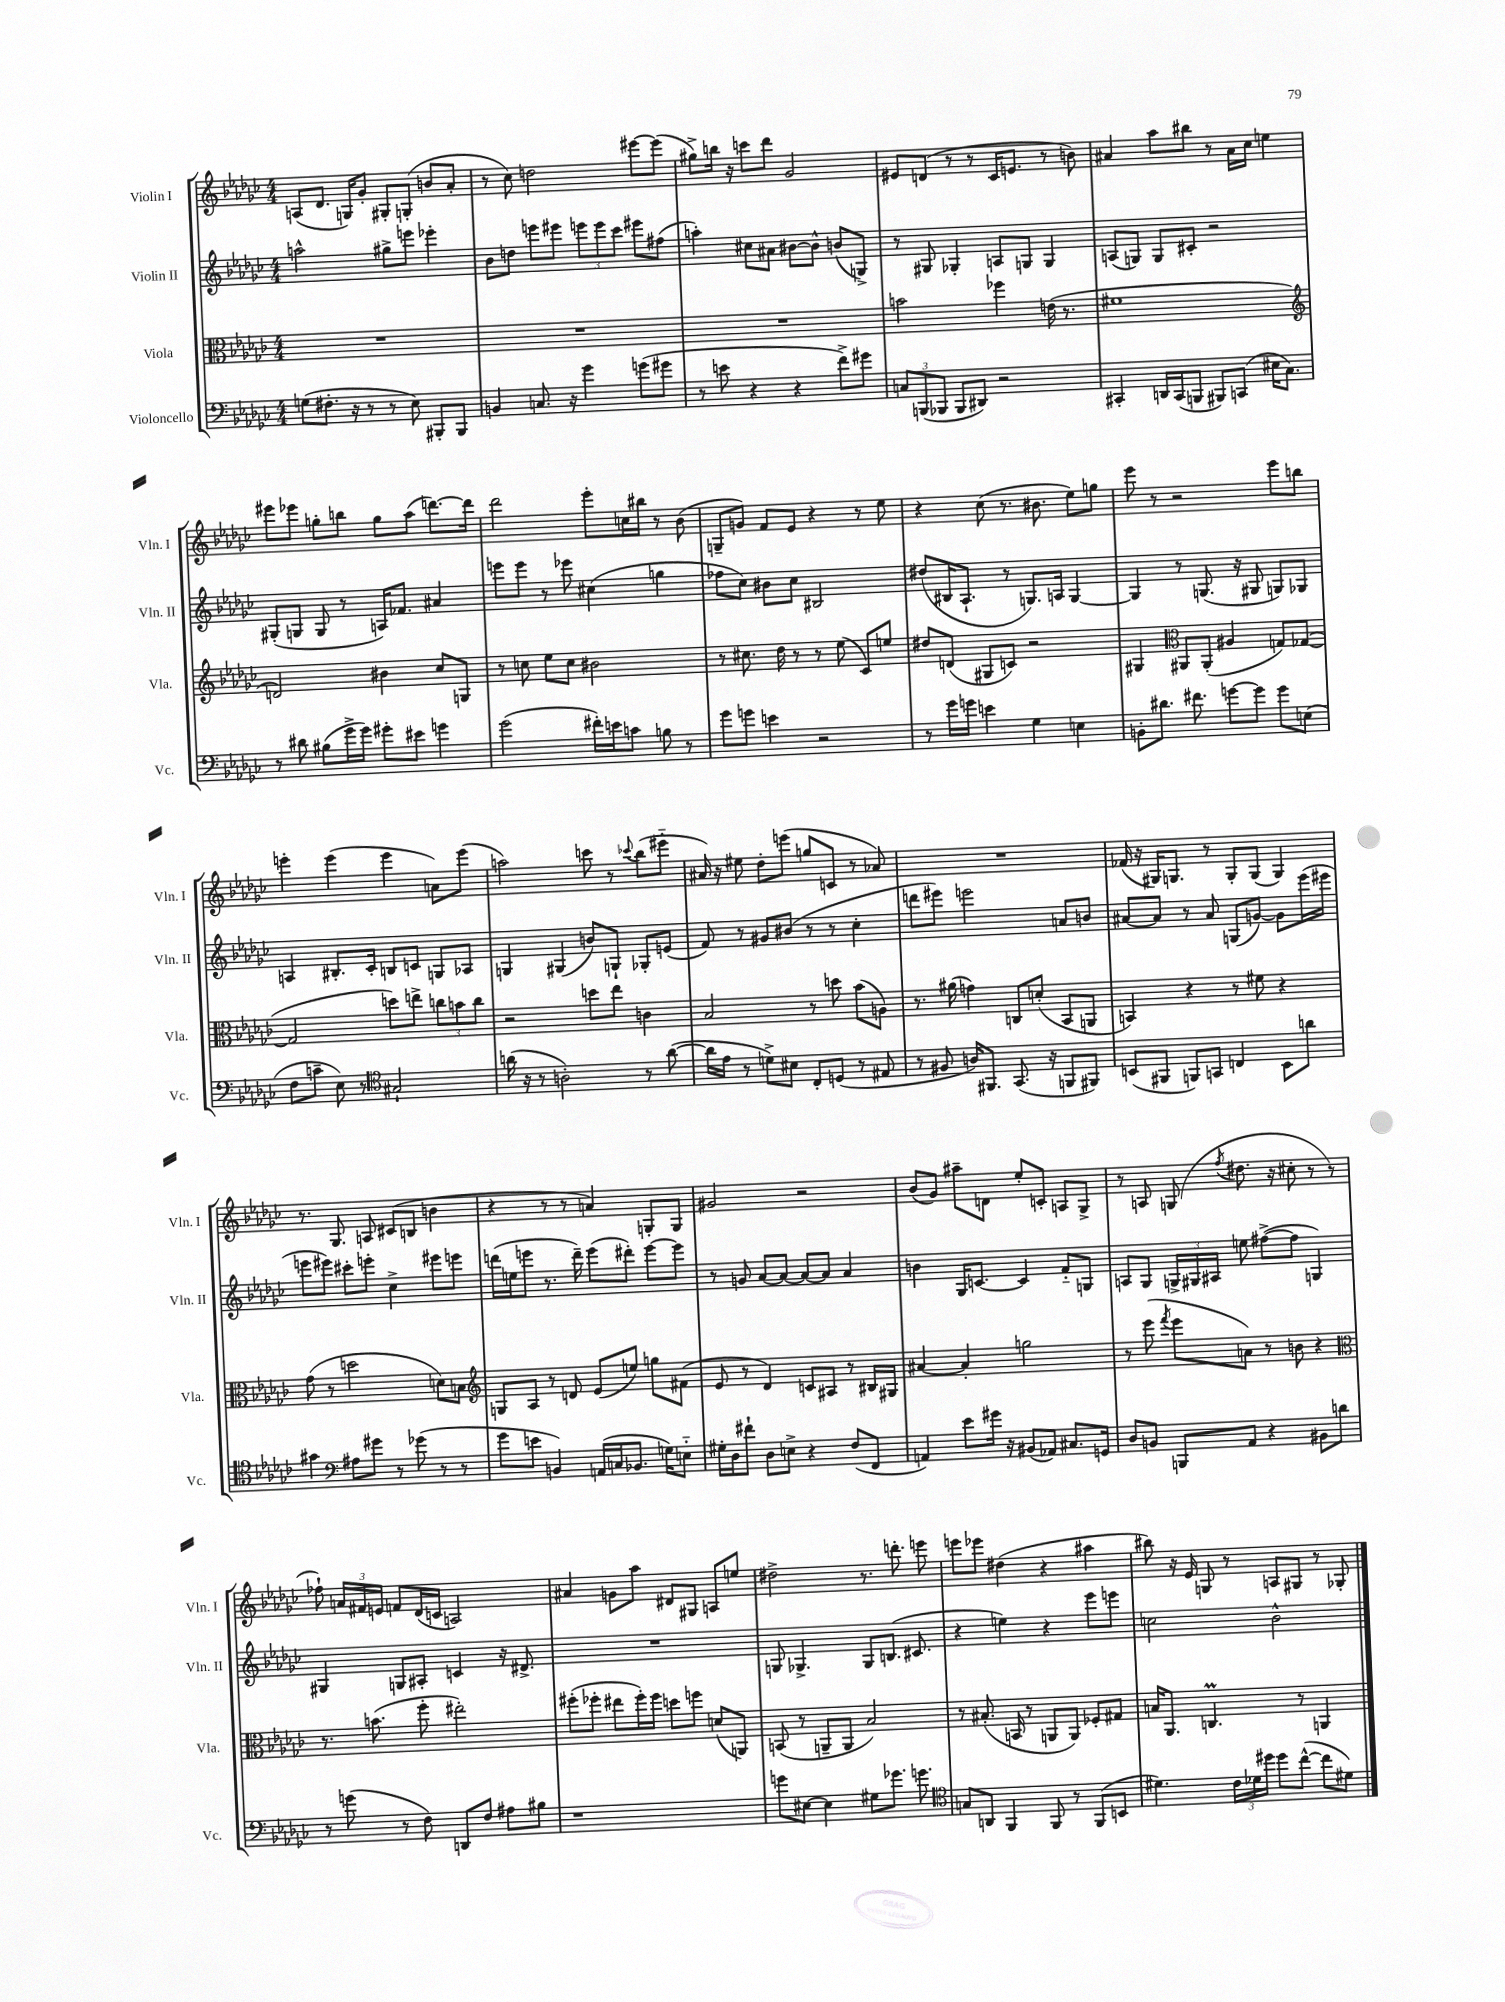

**kern	**kern	**kern	**kern
*staff4	*staff3	*staff2	*staff1
*clefF4	*clefC3	*clefG2	*clefG2
*k[b-e-a-d-g-c-]	*k[b-e-a-d-g-c-]	*k[b-e-a-d-g-c-]	*k[b-e-a-d-g-c-]
*M4/4	*M4/4	*M4/4	*M4/4
(8G\L	1r	2aa^^\	(8A/L
8.F#'\J	.	.	8.d-/J
16r	.	.	16G/LK)
8r	.	.	8g-'/J
8r	.	8gg#^\L	8G#'/L
8E-\)	.	8eee\J	(8G'/J
8BBB#'/L	.	4eee-'\	8b/L
8BBB#/J	.	.	8a-'/J
=	=	=	=
4BB/	1r	8b-\L	8r
.	.	8dd\J	8cc-\)
8.C/	.	8eee\L	2dd\
.	.	8eee#\J	.
16r	.	.	.
4g-\	.	12eee\L	.
.	.	12eee\	.
.	.	12ccc-\J	.
(8g\L	.	8eee#\L	[8eee#\L
8g#\J	.	(8ff#\J	(8eee#\]J
=	=	=	=
8r	1r	4aa'\)	8gg#^\L)
8e\	.	.	16bb\Jk
.	.	.	16r
4r	.	8cc#\L	8ccc\L
.	.	8a#\J	8ddd-\J
4r	.	[8b#\L	2g-/
.	.	8b#^^\]J	.
8f^\L)	.	(8b/L	.
8g#\J	.	8G^/J)	.
=	=	=	=
12C/L	2b\	8r	8e#/L
(12BBB/	.	.	.
.	.	8G#/	(8d/J
12BBB-/J	.	.	.
8BBB-/L	.	4G-'/	8r
8DD#/J)	.	.	8r
2r	4ff-\	8A/L	16c-/LK
.	.	.	8.e/J
.	.	8G/J	.
.	(16e\	4G/	8r
.	8.r	.	.
.	.	.	8b\)
=	=	=	=
4CC#'/	1f#	(8A/L	4a#/
.	.	8G/J)	.
16DD/LL	.	8G/L	8aa-\L
(16CC#/J	.	.	.
8BBB/J	.	8c#'/J	8bb#\J
8BBB#/L)	.	2r	8r
(8CC/J	.	.	16a#\LL
.	.	.	16cc-\JJ
16E#\LK	.	.	4ee\
8.C-\J)	.	.	.
=	=	=	=
*	*clefG2	*	*
8r	2d/)	(8G#'/L	8eee#\L
8d#\	.	8G/J	8eee-\J
(8B#\L	.	8G/	8gg'\L
16g-^\L	.	8r	8bb\J
16g-\JJ)	.	.	.
8g#'\L	4b#\	16A/LK)	8gg\L
.	.	8.f-/J	.
8e#\J	.	.	(8aa-\J
4g\	8cc-/L	4a#/	[8.ddd\L)
.	8G/J	.	.
.	.	.	16ddd\]Jk
=	=	=	=
(2g-\	8r	8eee\L	2ddd-\
.	8cc\	8eee\J	.
.	8ee-\L	8r	.
.	8cc\J	8eee-\	.
16f#'\LL)	2b#\	(4cc#\	8eee-'\L
16e\J	.	.	.
8c\J	.	.	16cc\L
.	.	.	16bb#\JJ
8B\	.	4gg\	8r
8r	.	.	(8b-\
=	=	=	=
8g-\L	8r	8ff-\L	8G~/L
8g\J	8.cc#\	8cc-\J)	8g/J)
4e\	.	8b#\L	8f/L
.	16dd-\	.	.
.	8r	8cc-\J	8e-/J
2r	8r	2B#/	4r
.	(8ee-\	.	.
.	8c-/L)	.	8r
.	8ee/J	.	8ee-\
=	=	=	=
8r	8dd#/L	(8dd#/L	4r
16g-\LL	(8d/J	16B#/K	.
16g\JJ	.	8.A-`/J	.
4e\	8G#/L	.	(8cc-\
.	8c/J)	8r	8.r
4G-\	2r	8.G/L)	.
.	.	.	8.b#\
.	.	16A/Jk	.
4E\	.	[4G/	8ee-\L)
.	.	.	8gg\J
=	=	=	=
8BB'\L	4G#/	4G/]	8eee-\
8.d#\J	.	.	8r
*	*clefC3	*	*
.	8AA#/L	8r	2r
8.f#\	.	.	.
.	(8AA#'/J	(8.G/	.
[8g\L	4A#/	.	.
.	.	16r	.
8g\]J	.	8G#/	.
8g\L	8G/L)	8G/L)	8eee-\L
(8E\J	([8G-/J	8G-/J	8bb\J
=	=	=	=
8F\L	2G-/]	4A/	4eee'\
8c~\J	.	.	.
8E-\)	.	8.B#'/L	(4eee\
8r	.	.	.
.	.	16c-'/Jk	.
*clefC4	*	*	*
2G#`/	8dd\L)	8B/L	4eee\
.	8ee^\J	8c/J	.
.	12cc\L	8G/L	8a\L)
.	12b\	.	.
.	.	8A-/J	(8eee\J
.	12cc\J	.	.
=	=	=	=
(16a\	2r	4G/	2aa\)
16r	.	.	.
8r	.	.	.
2A'\)	.	(4G#/	.
.	8dd\L	8b/L)	8ccc\
.	8ee-\J	8G`/J	8r
.	.	.	8qqccc-/
8r	4c\	8G-'/L	(8bb-\L
([8a\	.	(8e/J	8eee#'~\J
=	=	=	=
16a\]LL	2B-/	8f/)	16a#/)
16e-\JJ	.	.	16r
8r	.	8r	8ee#\
8d^\L)	.	8g#/L	8dd-'\L
8B#\J	.	(8b#/J	(8eee\J
8C-'/L	8r	8r	8gg/L
(8D/J	8dd\	8r	8c/J
8r	(8b-\L	4cc-'\	8r
8E#/	8A\J)	.	8a-/)
=	=	=	=
8r	8.r	8ddd\L	1r
8F#/	.	8eee#\J)	.
.	(16a#\	.	.
16A/LK)	4g\)	2eee\	.
8.FF#/J	.	.	.
(8.GG-/	8C/L	.	.
.	(8d'/J	.	.
16r	.	.	.
8FF/L	8BB-/L	8a/L	.
8FF#/J)	8AA/J	8b/J	.
=	=	=	=
(8BB/L	4BB/)	[8a#/L	(16f-/
.	.	.	16r
8FF#/J	.	8a#/]J	16G#/LK)
.	.	.	8.G/J
8FF/L)	4r	8r	.
8GG/J	.	8a#/	8r
4C/	8r	(8G/L	8G'/L
.	8f#\	[8g/J)	(8G/J
8BB\L	4r	8g\]L	4G/)
8a\J	.	(16eee-\L	.
.	.	16eee#\JJ	.
=	=	=	=
4g#\	(8g-\	8eee\L	8.r
.	8r	8eee#\J)	.
.	.	.	8.G-/
*clefF4	*	*	*
8A#\L	2dd\	8ccc#'\L	.
8g#\J	.	8eee'\J	8A/
8r	.	4cc-^\	(8c#/L
(8g-\	.	.	8B/J
8r	8d\L)	8eee#\L	4b\
8r	8B\J	8eee\J	.
=	=	=	=
*	*clefG2	*	*
8g-\L	8G/L	(16ddd\LL	4r
.	.	16ee\J	.
8e\J	8A-/J	8eee\J	.
4BB/)	8r	8.r	8r
.	8d/	.	8r
.	.	16ddd~\)	.
(16AA/LL	(8e-/L	(8eee\L	4a/)
16C/J	.	.	.
8.BB-/J	8ee/J)	8ddd#'\J)	.
.	8gg\L	[8eee\L	8G'/L
16G\LK)	.	.	.
8E'~\J	(8f#\J	8eee\]J	8G/J
=	=	=	=
16G#'\LL	8e-/	8r	2g#/
16D-\J	.	.	.
8f#`\J	8r	8g/	.
8D-\L	4d-/)	[8a-/L	.
8E^\J	.	8a-/_J	.
4r	8c/L	8a-/_L	2r
.	8A#/J	8a-/]J	.
(8F/L	8r	4a-/	.
8FF/J	16B#/LL	.	.
.	16G#/JJ	.	.
=	=	=	=
4AA/)	[4a#/	4b\	(8b-/L
.	.	.	8g-/J)
8e-\L	4a#'/]	16G-/LK	8aa#~\L
.	.	[8.c/J	.
16g#\Jk	.	.	8d\J
16r	.	.	.
(8BB#/L	2gg\	4c/]	8ee-'/L
8AA-/J)	.	.	8c'/J
8.C#/L	.	8f'~/L	8A/L
.	.	8G/J	8G-^/J
16GG/Jk	.	.	.
=	=	=	=
8D-/L	8r	8A/L	8r
8BB/J	(8eee-\	8G-/J	8A/
.	8qfff/	.	.
8BBB/L	8eee-\L	24G^/LL	(8G/
.	.	24G#/	.
.	.	24A#/JJ	.
.	.	.	8qff/
8AA-/J	8a\J)	8ee\	8.dd#\
4r	8r	([8ff#^\L	.
.	.	.	16r
.	8b\	8ff#\]J	8cc#'\
8BB#\L	4r	4G/)	8r
8d\J	.	.	8r
=	=	=	=
*	*clefC3	*	*
8r	8.r	4G#/	8ff-`\)
(8g\	.	.	24a/LL
.	.	.	24f#/
.	(8.b\	.	.
.	.	.	24e/JJ
8r	.	8G/L	8f/L
8F\)	8ff'\	8A#'/J	(16d-/L
.	.	.	16c/JJ
8DD/L	2ee#'\)	4c/	2A/)
8F/J	.	.	.
8A#\L	.	16r	.
.	.	8.d#^/	.
8B#\J	.	.	.
=	=	=	=
1r	(8ff#'\L	1r	4a#/
.	8ff-'\J	.	.
.	8ee#\L	.	8g\L
.	16ff-'\L)	.	8aa-\J
.	16ff-\JJ	.	.
.	8dd\L	.	8d#/L
.	8ff\J	.	8G#/J
.	(8d/L	.	8A/L
.	8AA/J)	.	8ee/J
=	=	=	=
8g\L	(8BB/	8G/	2dd#^\
[8E#\J	8r	4.G-^/	.
4E#\]	8AA~/L	.	.
.	8AA/J	.	.
8G#\L	2B-/)	8G-/L	8.r
8.g-\J	.	(8.B/J	.
.	.	.	8.ddd'\
8.g\	.	8.c#/	.
.	.	.	8eee\
=	=	=	=
*clefC4	*	*	*
8G/L	8r	4r	8eee\L
8AA/J	(8.B#'/	.	8eee-\J
4FF/	.	4ee\)	(4dd#\
.	16BB/	.	.
.	8r	.	.
8FF/	8AA/L	4r	4r
8r	8AA/J)	.	.
(8FF/L	8F-'/L	8eee-\L	4aa#\
8BB/J	8G#/J	8eee\J	.
=	=	=	=
4.d#\)	16B/LK	2cc\	8bb#\)
.	8.AA-/J	.	.
.	.	.	16r
.	.	.	16e-/
.	4.C/	.	8G/
24c-\LL	.	.	8r
24d-\	.	.	.
24dd#\JJ	.	.	.
8dd#\L	.	2b-^^\	8A/L
([8cc-^^\J	8r	.	8G#/J
8cc-\]L	4AA/	.	8r
8d#\J)	.	.	8G-'/
==	==	==	==
*-	*-	*-	*-
